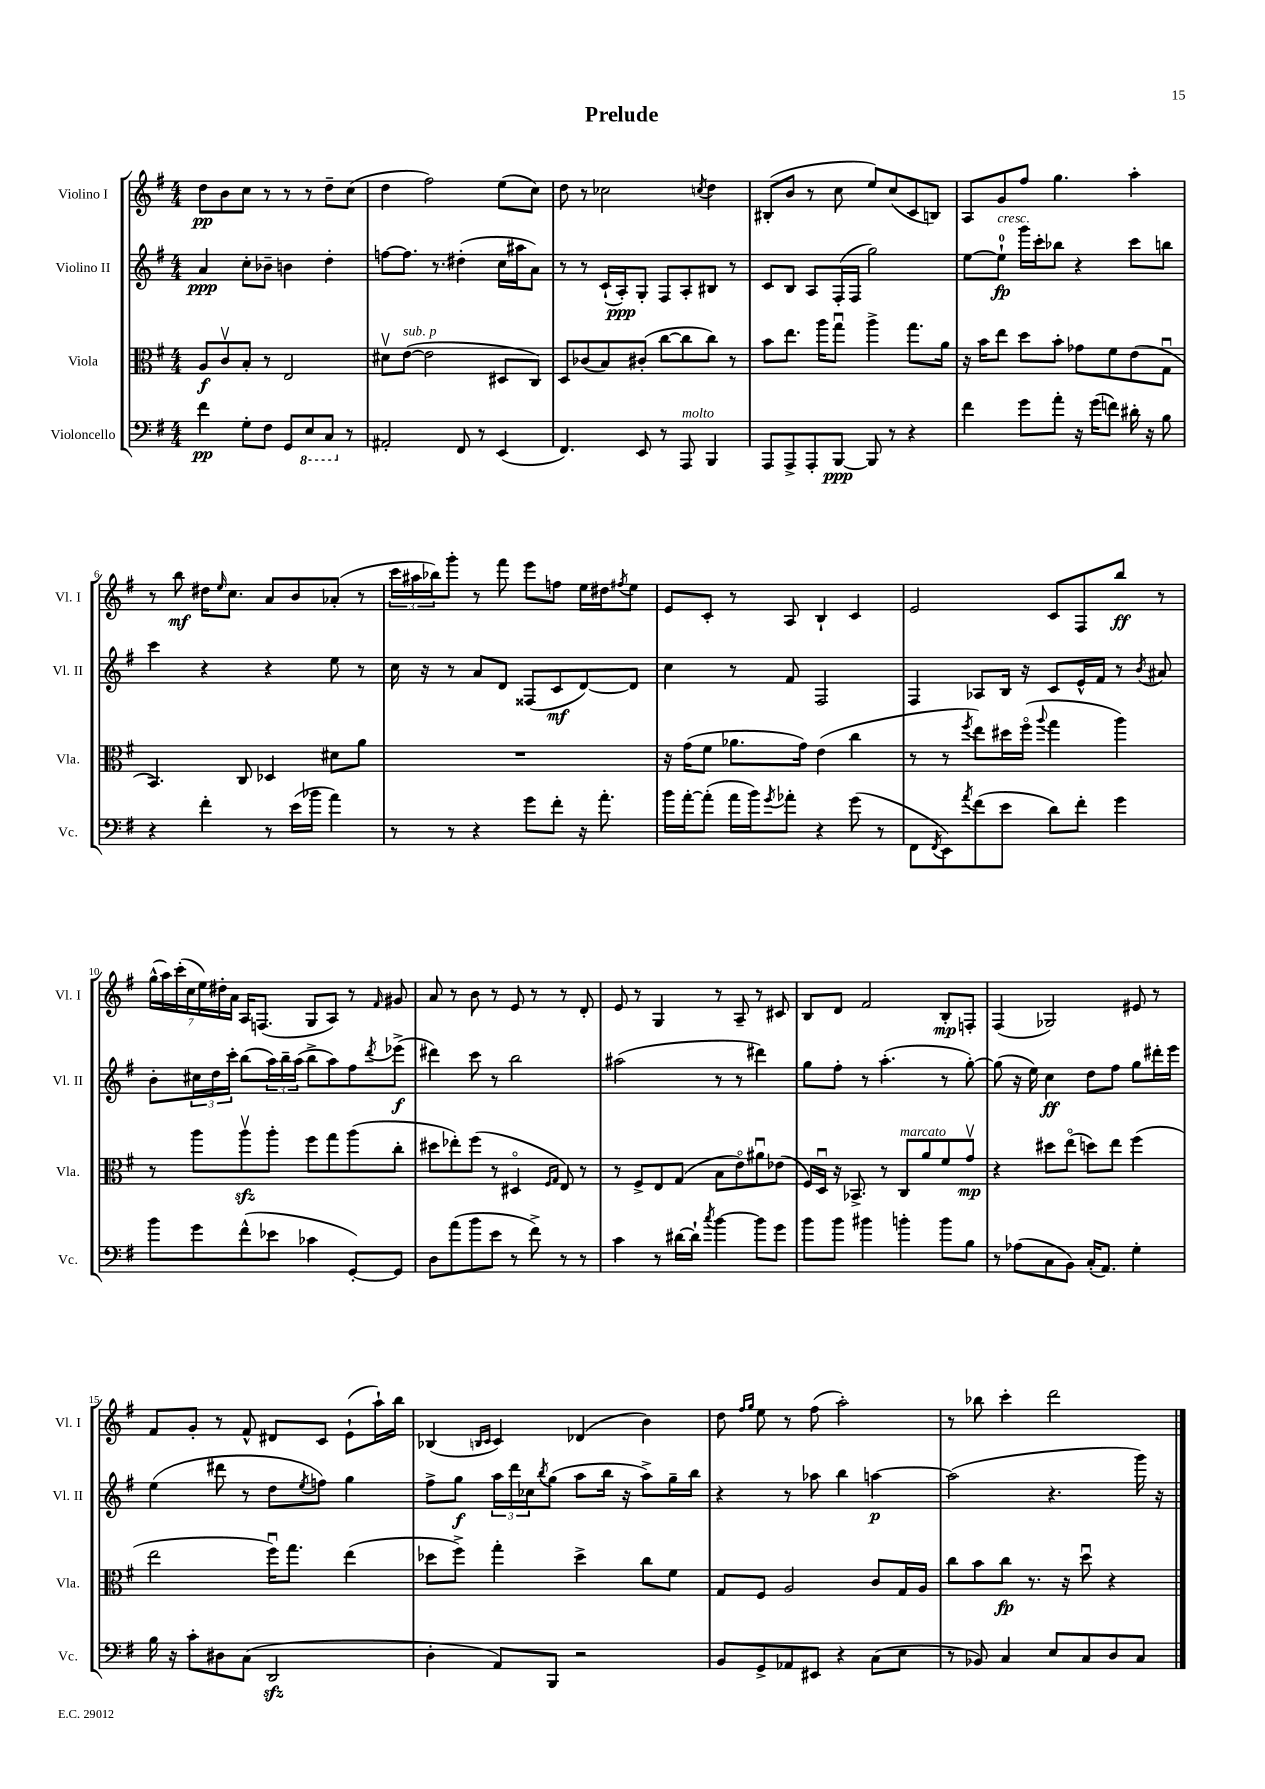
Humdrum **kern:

**kern	**kern	**kern	**kern
*staff4	*staff3	*staff2	*staff1
*clefF4	*clefC3	*clefG2	*clefG2
*k[f#]	*k[f#]	*k[f#]	*k[f#]
*M4/4	*M4/4	*M4/4	*M4/4
4f#\	8A/L	4a/	8dd\L
.	8cv/	.	8b\
8G'\L	8B'/J	8cc'\L	8cc\J
8F#\J	8r	8b-~\J	8r
8GG/L	2E/	4b\	8r
8EE/	.	.	8r
8CC/J	.	4dd'\	8dd~\L
8r	.	.	(8cc\J
=	=	=	=
2AA#'/	8d#v\L	[8ff\L	4dd\
.	([8e\J	8.ff\]J	.
.	2e\]	.	2ff#\)
.	.	8.r	.
8FF#/	.	(4dd#'\	.
8r	.	.	.
(4EE/	8D#/L	16cc\LL	(8ee\L
.	.	16aa#\J	.
.	8C/J)	8a\J)	8cc\J)
=	=	=	=
4.FF#/)	8D/L	8r	8dd\
.	(8c-/	8r	8r
.	8B/)	(16c`/LL	2cc-\
.	.	16A'/J)	.
8EE/	(8c#'/J	8G'/J	.
8r	[8cc\L	8F#/L	.
8AAA/	8cc\]	8A'/	.
.	.	.	8qcc/
4BBB/	8cc\J)	8B#/J	4dd\
.	8r	8r	.
=	=	=	=
8AAA/L	8b\L	8c/L	(8B#'/L
8AAA^/	8.ee\J	8B/J	8b/J
8AAA'/	.	8A/L	8r
.	16aa\LK	.	.
[8BBB/J	8ggu\J	(16F#'/L	8cc\
.	.	16F#/JJ	.
8BBB/]	4aa^\	2gg\)	8ee/L)
8r	.	.	(8cc/
4r	8.gg\L	.	8c/
.	.	.	8B/J)
.	16a\Jk	.	.
=	=	=	=
4f#\	16r	[8ee\L	8A/L
.	16b\LK	.	.
.	8ee\J	8ee`\]J	8g/
8g\L	8dd\L	16ggg\LL	8ff#/J
.	.	16ccc'\J	.
8a'\J	8b'\J	8bb-\J	4.gg\
16r	8g-\L	4r	.
(16g\LK	.	.	.
8f\J)	8f#\	.	.
16d#'\	(8e\	8ccc\L	4aa'\
16r	.	.	.
8B\	8Gu\J	8bb\J	.
=	=	=	=
4r	4.BB/)	4ccc\	8r
.	.	.	8bb\
4f#'\	.	4r	16dd#\LK
.	.	.	16qqee/
.	.	.	8.cc\J
.	8C/	.	.
8r	4D-/	4r	8a/L
(16e\LL	.	.	8b/
16b-\JJ	.	.	.
4a\)	8d#\L	8ee\	(8a-'/J
.	8a\J	8r	8r
=	=	=	=
8r	1r	16cc\	24ccc\LL
.	.	.	24aa#\
.	.	16r	.
.	.	.	24bb-\J)
8r	.	8r	8ggg'\J
4r	.	8a/L	8r
.	.	8d/J	8fff#\
8g\L	.	(8F##/L	8eee\L
8f#'\J	.	8c/	8ff\J
16r	.	[8d/)	16ee\LL
8.a'\	.	.	16dd#\J
.	.	.	8qff#/
.	.	8d/]J	8ee\J
=	=	=	=
16b\LL	16r	4cc\	8e/L
[16a'\J	(16g\LK	.	.
(8a'\]J	8f#\J	.	8c'/J
16a\LL	8.a-\L	8r	8r
16b\J)	.	.	.
8qg/	.	.	.
8a-'\J	.	8f#/	8A/
.	16g\Jk)	.	.
4r	(4e\	2F#/	4B`/
(8g\	4cc\	.	4c/
8r	.	.	.
=	=	=	=
8FF#\L	8r	4F#/	2e/
8qFF#/	.	.	.
8EE\)	8r	.	.
8qa/	8qff#/	.	.
(8f#\	8ee\L)	8A-/L	.
8e\J	16dd#\L	16B/Jk	.
.	(16ff#o\JJ	16r	.
.	8qqaa/	.	.
8d\L)	4gg\	8c/L	8c/L
8f#'\J	.	16e^^/L	8F#/
.	.	16f#/JJ	.
4g\	4aa\)	8r	8bb/J
.	.	8qb/	.
.	.	8a#/	8r
=	=	=	=
8b\L	8r	8b'\L	(28gg^^\LL
.	.	.	28aa\)
.	.	.	(28ccc'\
.	.	.	28cc\
8g\	8aa\L	24cc#\L	.
.	.	.	28ee\)
.	.	24dd\	.
.	.	.	28dd#'\
.	.	24ccc'\JJ	.
.	.	.	28a\JJ
(8f#^^\	8aav\	(8bb\L	16A/LK
.	.	.	(8.F/J
8e-\J	8aa'\J	24aa\L)	.
.	.	24bb~\	.
.	.	(24aa\JJ	.
4c-\	8ff#\L	8bb^\L	8G/L
.	8gg\	8aa\)	8A/J)
[8GG'/L)	(8aa\	8ff#\	8r
.	.	8qddd/	16qqf#/
8GG/]J	8cc'\J	(8eee-^\J	8g#/
=	=	=	=
8D\L	8dd#\L	4ddd#\)	8a/
(8a\	8ee-'\)	.	8r
8b\	(8ff#\J	8ccc\	8b\
8e\J	8r	8r	8r
8r	4D#o/	2bb\	8e/
8f#^\)	.	.	8r
.	16qqF#/LL	.	.
.	16qqG/JJ	.	.
8r	8E/)	.	8r
8r	8r	.	8d'/
=	=	=	=
4c\	8r	(2aa#\	8e/
.	8F#^/L	.	8r
8r	8E/	.	4G/
[16d#\LL	(8G/J	.	.
16d#`\]JJ	.	.	.
8qcc/	.	.	.
[4b\	8B\L	8r	8r
.	8eo\)	8r	8A~/
8b\]L	8a#u\	4ddd#\)	8r
8g\J	(8e-\J	.	8c#/
=	=	=	=
8b\L	16F#/LL)	8gg\L	8B/L
.	16Du/JJ	.	.
8b\J	16r	8ff#'\J	8d/J
.	8.BB-^/	.	.
4b#\	.	8r	2f#/
.	8r	(4.aa'\	.
4b'\	8C/L	.	.
.	8a/	.	.
8b\L	8f#/	8r	8B'/L
8B\J	8gv/J	[8gg'\)	8F'/J
=	=	=	=
8r	4r	(8gg\]	(4F#/
(8A-\L	.	16r	.
.	.	16ee\)	.
8C\	8dd#\L	4cc\	2G-/)
8BB\J)	(8eeo\J	.	.
(16C'/LK	8dd\L)	8dd\L	.
8.AA/J)	.	.	.
.	8ee\J	8ff#\J	.
4G'\	(4ff#\	8gg\L	8e#/
.	.	16ddd#'\L	8r
.	.	16eee\JJ	.
=	=	=	=
16B\	2ee\	(4ee\	8f#/L
16r	.	.	.
8c'\L	.	.	8g'/J
8D#\	.	8ddd#\	8r
(8C\J	.	8r	8f#^^/
2DD/	16ff#u\LK)	8dd\L	8d#/L
.	8.gg\J	.	.
.	.	8qee/	.
.	.	8ff\J)	8c/J
.	(4ee\	4gg\	(8e`\L
.	.	.	16aa`\L)
.	.	.	16bb\JJ
=	=	=	=
4D'\	8dd-\L	8ff#^\L	(4B-/
.	8ff#^\J)	8gg\J	.
.	.	.	16qqB/LL
.	.	.	16qqc/JJ
8AA/L)	4gg'\	24aa\LL	4c/)
.	.	24ddd\	.
.	.	24cc-\J	.
.	.	8qbb/	.
8BBB/J	.	(8gg\J	.
2r	4dd-^\	8aa\L	(4d-/
.	.	16bb\Jk	.
.	.	16r	.
.	8cc\L	8aa^\L)	4b\)
.	8f#\J	16gg~\L	.
.	.	16bb\JJ	.
=	=	=	=
8BB/L	8G/L	4r	8dd\
.	.	.	16qqff#/LL
.	.	.	16qqgg/JJ
8GG^/	8F#/J	.	8ee\
8AA-/	2A/	8r	8r
8EE#/J	.	8aa-\	(8ff#\
4r	.	4bb\	2aa'\)
(8C\L	8c/L	[4aa\	.
8E\J	16G/L	.	.
.	16A/JJ	.	.
=	=	=	=
8r	8cc\L	(2aa\]	8r
8BB-/)	8b\	.	8bb-\
4C/	8cc\J	.	4ccc'\
.	8.r	.	.
8E/L	.	4.r	2ddd\
.	16r	.	.
8C/	8ddu\	.	.
8D/	4r	.	.
8C/J	.	16ggg\)	.
.	.	16r	.
==	==	==	==
*-	*-	*-	*-
